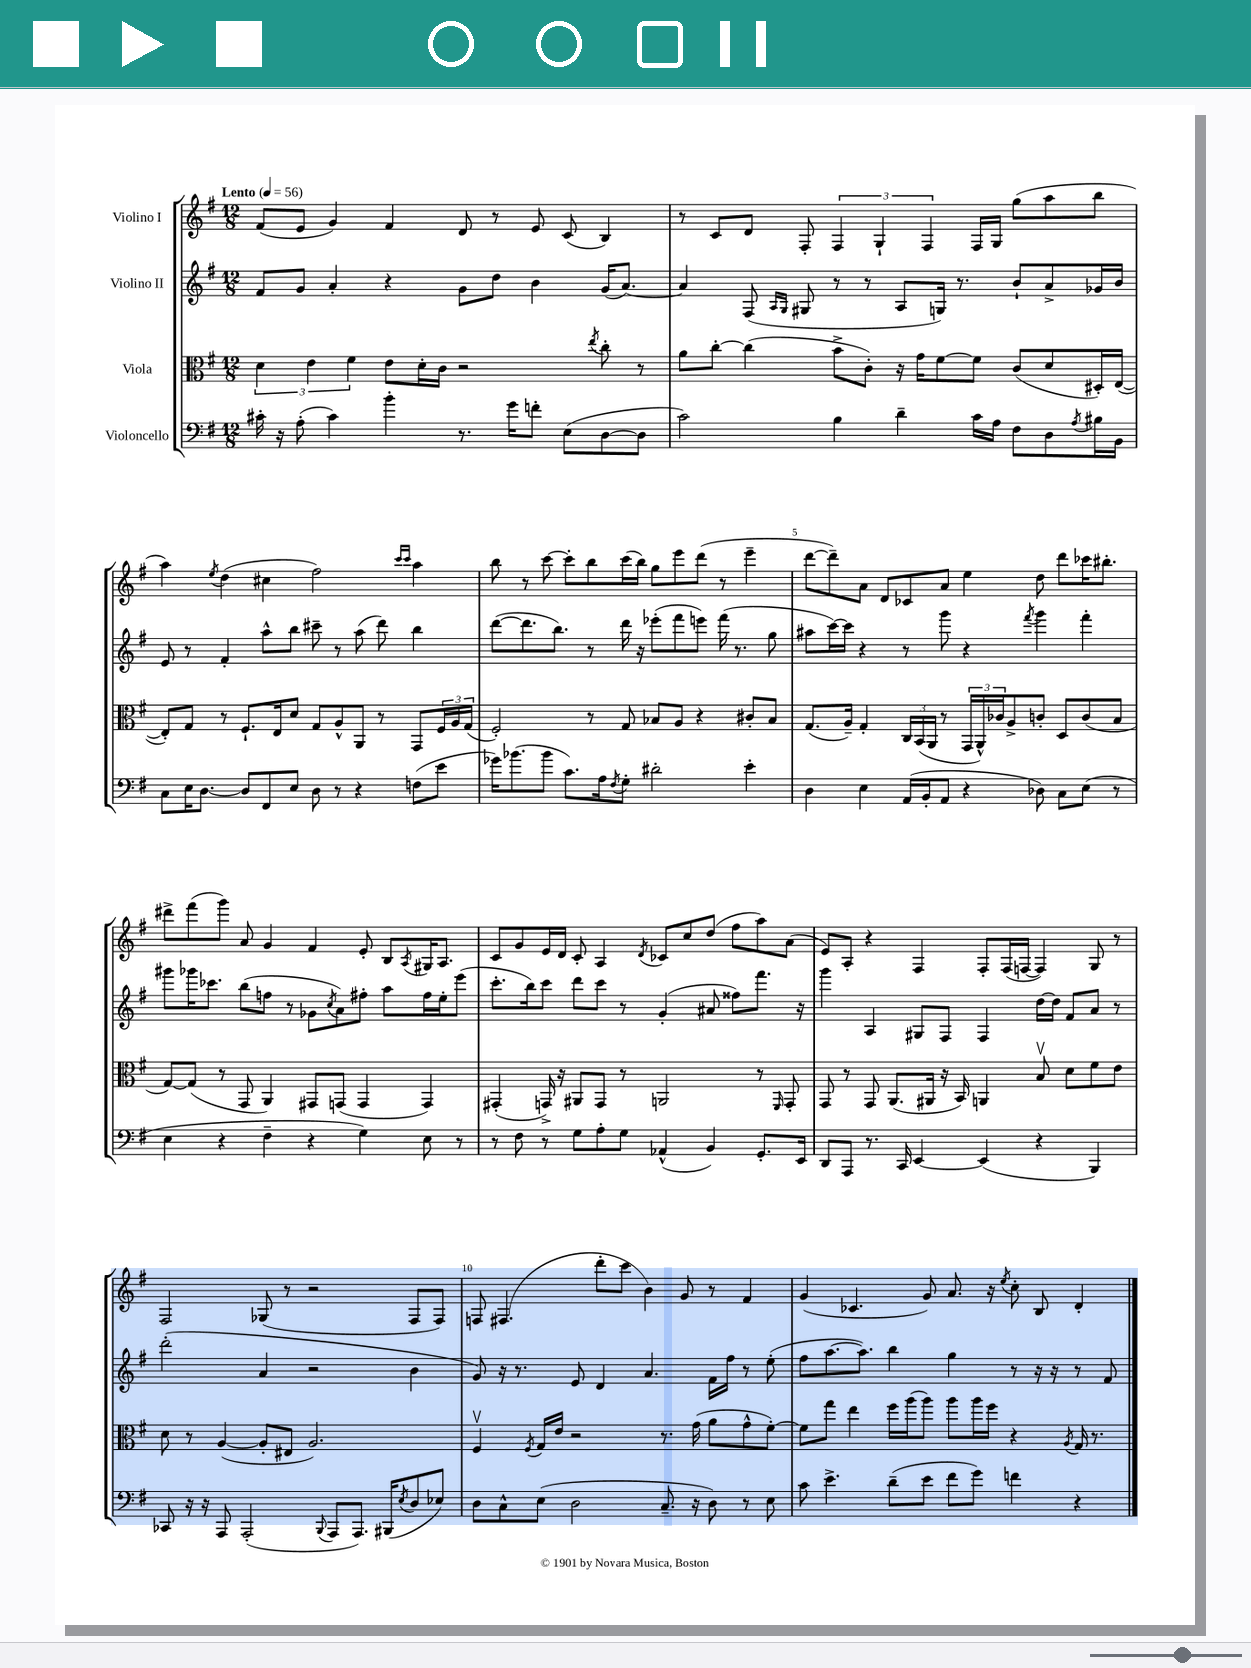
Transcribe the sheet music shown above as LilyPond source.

<<
\new StaffGroup <<
\new Staff = "s0" \with { instrumentName = "Violino I" } {
    \clef treble \key g \major \numericTimeSignature \time 12/8 \tempo "Lento" 4 = 56
    fis'8( e'8 g'4) fis'4 d'8 r8 e'8 c'8( b4) |
    r8 c'8 d'8 fis8-. \tuplet 3/2 { fis4 g4-! fis4 } fis16 g16 g''8( a''8 b''8 |
    a''4) \acciaccatura { e''8 } d''4( cis''4 fis''2) \grace { c'''16 c'''16 } a''4 |
    b''8 r8 c'''8~ c'''8-. b''8 c'''16( b''16) g''8 e'''8 d'''8( r8 e'''4-- |
    d'''8~ d'''8--) a'8 d'8 ces'8 a'8 e''4 d''8 d'''8 ces'''16 bis''8.-. |
    dis'''8-> fis'''8( g'''8) a'8 g'4 fis'4 e'8-. b8 \acciaccatura { a8 } gis16 a8. |
    c'8 g'8 e'16 d'16 c'8-. a4 \acciaccatura { d'8 } ces'8 c''8 d''8( fis''8 a''8) a'8( |
    e'8) a8-. r4 fis4 fis8-. fis16( f16~ f4) g8 r8 |
    fis2 ges8( r8 r2 fis8 fis8) |
    f8 fis4.( d'''8-. c'''8 b'4) g'8 r8 fis'4 |
    g'4( ces'4. g'8) a'8. r16 \acciaccatura { e''8 } c''8-. b8 d'4-. \bar "|." |
}
\new Staff = "s1" \with { instrumentName = "Violino II" } {
    \clef treble \key g \major \numericTimeSignature \time 12/8
    fis'8 g'8 a'4-. r4 g'8 d''8 b'4 g'16( a'8.~) |
    a'4 fis8( \grace { a16 g16 } gis8 r8 r8 a8 g16) r8. b'8-! a'8-> ges'16 b'16 |
    e'8 r8 fis'4-. a''8-^ b''8 cis'''8-- r8 a''8( d'''8) b''4 |
    d'''8~( d'''8. b''8.) r8 d'''16 r16 ees'''8-.( fis'''8 e'''8) fis'''16( r8. g''8 |
    ais''8 c'''16~) c'''16 r4 r8 g'''8 r4 \acciaccatura { fis'''8 } g'''4 fis'''4-. |
    gis'''8 ges'''16 ces'''8. b''8( f''8 r8 ges'8 \acciaccatura { c''8 } a'8) fis''8-. a''8 fis''16 e''16-. e'''8( |
    c'''8.-. b''16) c'''8 d'''8 c'''8 r8 g'4-.( ais'8 fisis''8) fis'''8. r16 |
    g'''4 a4 gis8 fis8 fis4 d''16~ d''16 fis'8 a'8 r8 |
    d'''2-.( a'4 r2 b'4 |
    g'8) r16 r8. e'8 d'4 a'4. fis'16 fis''16 r8 e''8-.( |
    fis''8 a''8.~ a''8.) b''4 g''4 r8 r16 r16 r8 fis'8 \bar "|." |
}
\new Staff = "s2" \with { instrumentName = "Viola" } {
    \clef alto \key g \major \numericTimeSignature \time 12/8
    \tuplet 3/2 { d'4 e'4 fis'4 } e'8 d'16-. c'16 r2 \acciaccatura { e''8 } c''8-. r8 |
    a'8 c''8~-. c''4( b'8-> c'8-.) r16 g'16 fis'8~ fis'8 c'8( d'8 dis16-.) e16~( |
    e8-.) g8 r8 fis8.-! e16 d'8 g8 a8-^ a,8 r8 g,8 \tuplet 3/2 { fis16 a16 g16( } |
    fis2-.) r8 g8 bes8 a8 r4 cis'8-. bes8 |
    g8.( a16--) g4-. \tuplet 3/2 { c16 b,16( a,16 } r8 \tuplet 3/2 { g,16 a,16-^) ces'16 } a8-> c'8-. d8 c'8( b8 |
    g8~) g8( r8 g,8 a,4) gis,8 g,8( g,4 g,4) |
    gis,4-.( g,16->) r16 ais,8 g,8 r8 a,2 r8 \grace { fis,16 } g,8-. |
    g,8 r8 g,8 a,8.( ais,16 r16 b,16) a,4 b8\upbow d'8 fis'8 e'8 |
    d'8 r8 a4~( a8-. eis8 a2.) |
    fis4\upbow \acciaccatura { fis8 } g16 e'16 r2 r8. g'16( a'8 g'8-^ fis'8~-.) |
    fis'8 g''8 e''4 fis''16 a''16( a''8) a''8 a''16 fis''16 r4 \acciaccatura { a8 } g16 r8. \bar "|." |
}
\new Staff = "s3" \with { instrumentName = "Violoncello" } {
    \clef bass \key g \major \numericTimeSignature \time 12/8
    cis'16-. r16 a8-.( cis'4) b'4-. r8. g'16 f'8-. e8( d8~ d8 |
    c'2) b4 d'4-- c'16 a16 fis8 d8 \acciaccatura { a8 } bis16 b,16 |
    c8 e16 d8.~ d8 fis,8 e8 d8 r8 r4 f8( e'8 |
    ges'16) bes'8.( bes'8 c'8.) a16 \acciaccatura { fis8 } g8-. dis'2-. e'4-. |
    d4 e4 a,16( b,16-. a,8 r4 des8) c8 e8( r8 |
    e4 r4 fis4-- r4 g4) e8 r8 |
    r8 fis8 r8 g8 a8-. g8 aes,4-^( b,4) g,8.-. e,16 |
    d,8 a,,8 r8. c,16 e,4~ e,4( r4 b,,4) |
    ces,8 r16 r16 a,,8 a,,2-.( \appoggiatura { b,,8 } a,,8 a,,8.) bis,,16( \acciaccatura { e8 } d8 ees8) |
    d8 c8-^ e8( d2 c8.-- r16 d8) r8 e8 |
    c'8 e'4.-> d'8--( e'8 fis'8 g'8) f'4 r4 \bar "|." |
}
>>
>>
\layout { \context { \Score \override BarNumber.break-visibility = ##(#f #t #t) barNumberVisibility = #(every-nth-bar-number-visible 5) } }
